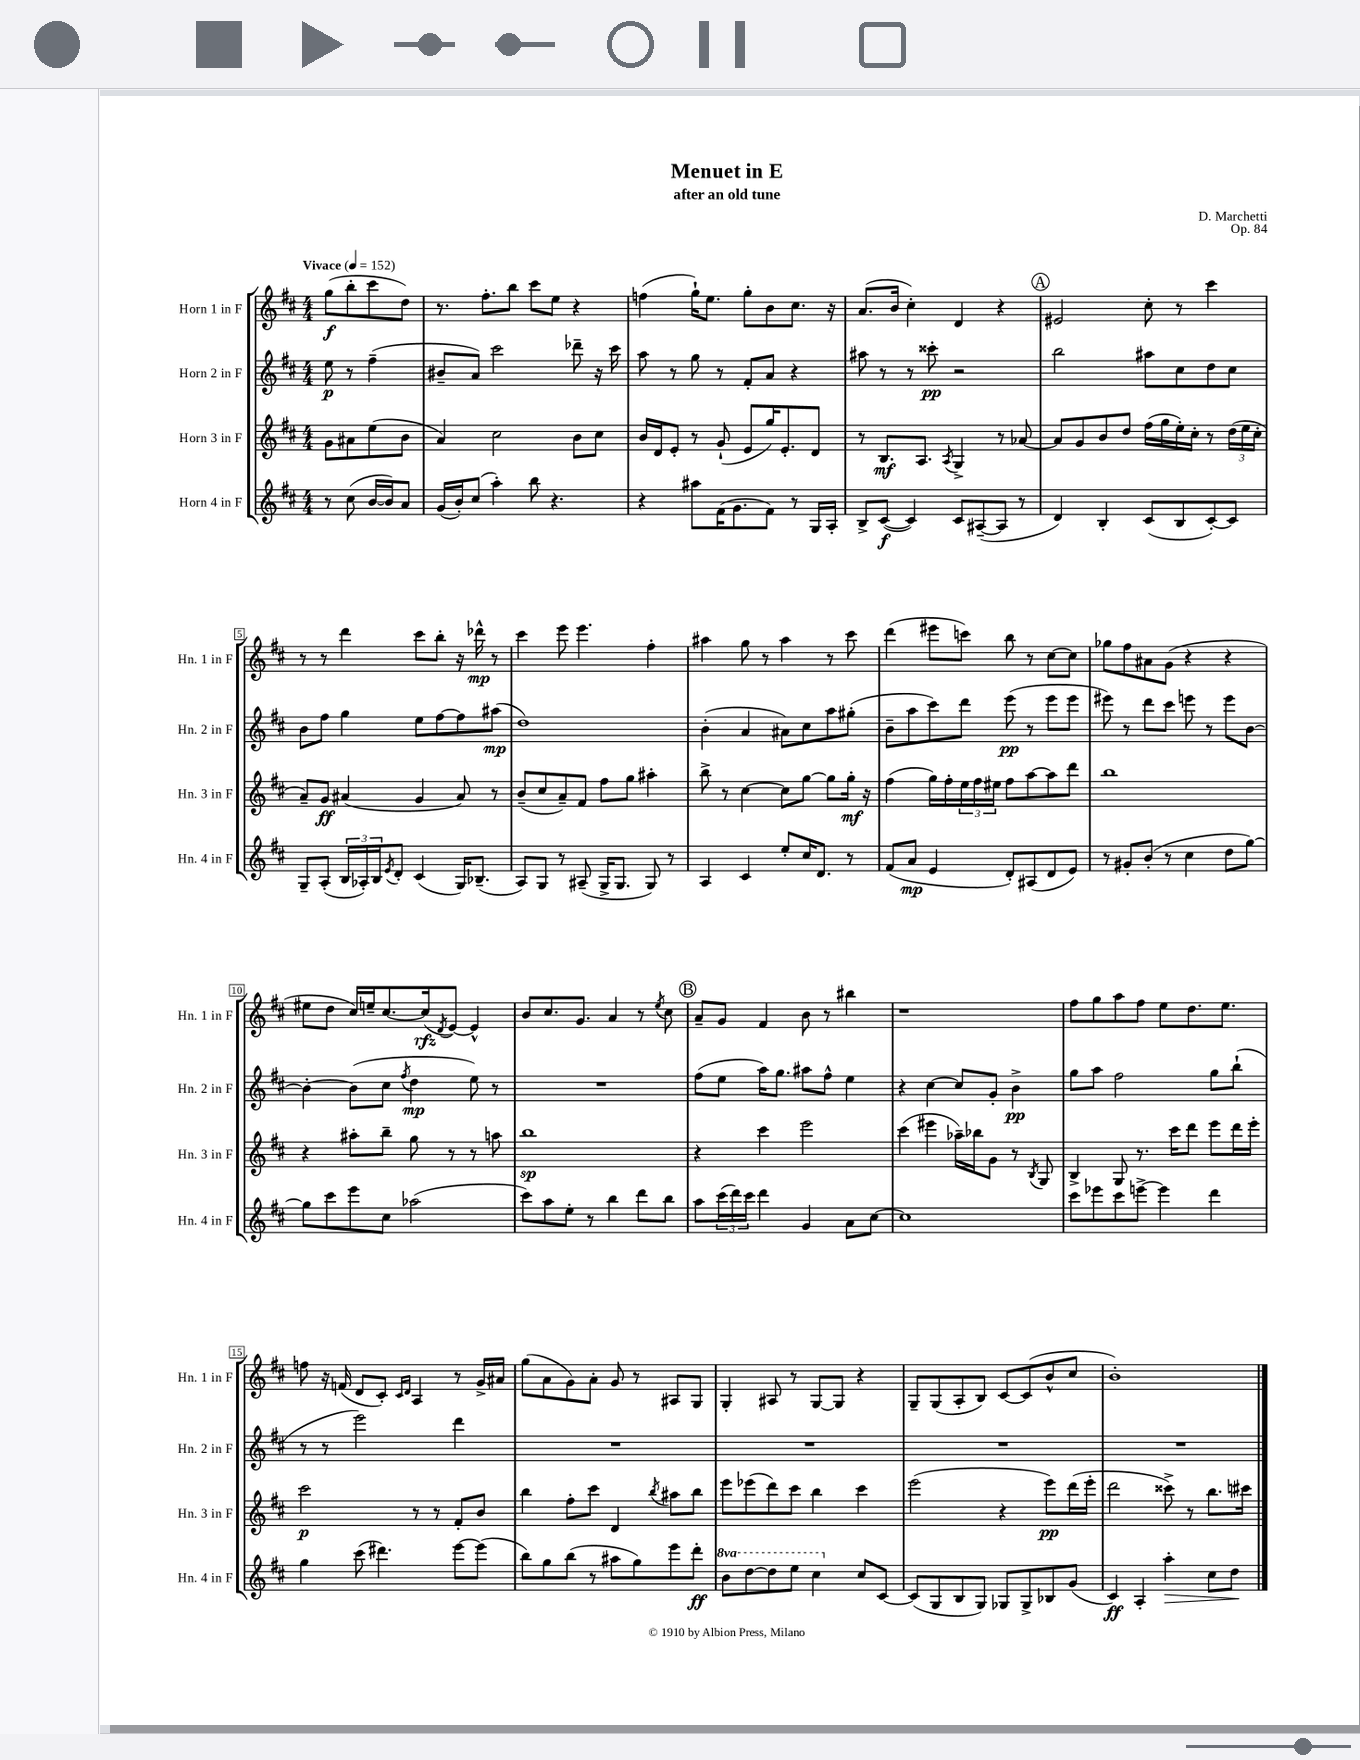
\header { title = "Menuet in E" composer = "D. Marchetti" subtitle = "after an old tune" opus = "Op. 84" }
<<
\new StaffGroup <<
\new Staff = "s0" \with { instrumentName = "Horn 1 in F" shortInstrumentName = "Hn. 1 in F" } {
    \clef treble \key d \major \numericTimeSignature \time 4/4 \partial 2 \tempo "Vivace" 4 = 152
    g''8\f( b''8-. cis'''8 d''8) |
    r8. fis''8.-. b''8 cis'''8 e''8 r4 |
    f''4( g''16-!) e''8. g''8-. b'8 cis''8. r16 |
    a'8.( b'16 cis''4-.) d'4 r4 |
    \mark \markup { \circle "A" } eis'2 cis''8-. r8 cis'''4 |
    r8 r8 d'''4 cis'''8 b''8-. r16 des'''16-^\mp r8 |
    cis'''4 e'''8 e'''4. fis''4-. |
    ais''4 g''8 r8 ais''4 r8 cis'''8 |
    d'''4( eis'''8 c'''8) b''8 r8 cis''8~ cis''8 |
    ges''8 fis''8 ais'8 g'8( r4 r4 |
    eis''8 d''8 cis''16) e''16-- cis''8.~ cis''16\rfz( \acciaccatura { d'8 } e'8~) e'4-^ |
    b'8 cis''8. g'8. a'4 r8 \acciaccatura { e''8 } cis''8 |
    \mark \markup { \circle "B" } a'8-- g'8 fis'4 b'8 r8 bis''4 |
    r1 |
    fis''8 g''8 a''8 fis''8 e''8 d''8. e''8. |
    f''8 r16 f'16( d'8 cis'8-.) \grace { cis'16 d'16 } a4 r8 g'16-> ais'16 |
    g''8( a'8 g'8) a'8-. g'8 r8 ais8 g8 |
    g4-. ais8 r8 g8~ g8 r4 |
    g8-- g8( a8-. b8) cis'8~ cis'8( b'8-^ cis''8 |
    b'1-.) \bar "|." |
}
\new Staff = "s1" \with { instrumentName = "Horn 2 in F" shortInstrumentName = "Hn. 2 in F" } {
    \clef treble \key d \major \numericTimeSignature \time 4/4 \partial 2
    e''8\p r8 fis''4--( |
    bis'8-- a'8) cis'''2 des'''8-- r16 cis'''16 |
    a''8 r8 g''8 r8 fis'8-. a'8 r4 |
    ais''8 r8 r8 cisis'''8-.\pp r2 |
    \mark \markup { \circle "A" } b''2 ais''8 cis''8 d''8 cis''8 |
    b'8 fis''8 g''4 e''8 fis''8~ fis''8 ais''8\mp( |
    d''1) |
    b'4-.( a'4 ais'8) cis''8 a''8 gis''8-.( |
    b'8-- a''8 cis'''8) d'''8 e'''8\pp( r8 e'''8 e'''8 |
    eis'''8) r8 d'''8 cis'''8 e'''8 r8 e'''8 b'8~ |
    b'4~-. b'8( cis''8 \acciaccatura { fis''8 } d''4\mp e''8) r8 |
    R1 |
    \mark \markup { \circle "B" } fis''8( e''8 a''16) g''8. ais''8 fis''8-^ e''4 |
    r4 cis''4~ cis''8 g'8-. b'4->\pp |
    g''8 a''8 fis''2 g''8 b''8-!( |
    r8 r8 e'''2) d'''4 |
    R1 |
    R1 |
    R1 |
    R1 \bar "|." |
}
\new Staff = "s2" \with { instrumentName = "Horn 3 in F" shortInstrumentName = "Hn. 3 in F" } {
    \clef treble \key d \major \numericTimeSignature \time 4/4 \partial 2
    g'8 ais'8 e''8( b'8 |
    a'4) cis''2 b'8 cis''8 |
    b'16 d'16 e'8-. r8 g'8-!( e'8 g''16) e'8.-. d'8 |
    r8 b8.\mf a8. \acciaccatura { a8 } g4-> r8 aes'8~ |
    \mark \markup { \circle "A" } aes'8 g'8 b'8 d''8 fis''16( g''16 e''16-.) cis''16-. r8 \tuplet 3/2 { d''16( e''16 cis''16-. } |
    a'8--) g'8\ff ais'4( g'4 ais'8) r8 |
    b'8--( cis''8 a'8--) fis'8 fis''8 g''8 ais''4-. |
    b''8-> r8 cis''4~ cis''8 g''8~ g''8 g''16-.\mf r16 |
    fis''4( g''16) fis''16-. \tuplet 3/2 { e''16 fis''16 eis''16 } fis''8 a''8~ a''8 d'''8 |
    b''1 |
    r4 ais''8-. b''8-- g''8 r8 r8 a''8 |
    b''1\sp |
    \mark \markup { \circle "B" } r4 cis'''4 e'''2 |
    cis'''4( eis'''4 aes''16--) bes''16 g'8 r8 \acciaccatura { b8 } g8 |
    b4-> g8 r8. cis'''16 d'''8 e'''8 d'''16 e'''16-. |
    cis'''2\p r8 r8 fis'8-. b'8 |
    b''4 fis''8-. cis'''8 d'4 \acciaccatura { b''8 } ais''8 b''8 |
    e'''8 ees'''8( d'''8) cis'''8 b''4 cis'''4 |
    e'''2( r4 e'''8\pp) d'''16( e'''16-. |
    d'''2 cisis'''8->) r8 b''8. cis'''16 \bar "|." |
}
\new Staff = "s3" \with { instrumentName = "Horn 4 in F" shortInstrumentName = "Hn. 4 in F" } {
    \clef treble \key d \major \numericTimeSignature \time 4/4 \set Staff.ottavationMarkups = #ottavation-simple-ordinals \partial 2
    r8 cis''8( b'16~ b'16) a'8 |
    g'16( b'16-.) cis''8( a''4-.) b''8 r4. |
    r4 ais''8 fis'16( g'8. fis'8) r8 g16 a16-. |
    b8-> cis'8~\f( cis'4) cis'8 ais8~--( ais8 r8 |
    \mark \markup { \circle "A" } d'4) b4-. cis'8( b8 cis'8~-.) cis'8 |
    g8-- a8-.( \tuplet 3/2 { b16 aes16-.) b16 } \acciaccatura { e'8 } d'8-. cis'4( g16) bes8.--( |
    a8) g8 r8 ais8--( g16-> g8. g8) r8 |
    a4 cis'4 e''8-. cis''16 d'8. r8 |
    fis'8( a'8\mp e'4 d'8-.) ais8( d'8 e'8) |
    r8 gis'8-. b'8-.( r8 cis''4 d''8 g''8~) |
    g''8 cis'''8 e'''8 cis''8 aes''2( |
    cis'''8) a''8 e''8-. r8 b''4 d'''8 b''8 |
    \mark \markup { \circle "B" } a''8 \tuplet 3/2 { cis'''16( d'''16) cis'''16 } d'''4 g'4 a'8 cis''8~ |
    cis''1 |
    cis'''8 ees'''8 cis'''8 e'''8~-> e'''4 d'''4 |
    g''4 cis'''8( dis'''4.) e'''8~ e'''8( |
    b''8) g''8 b''8( r8 ais''8 g''8) e'''8 d'''8-.\ff |
    \ottava #1 b''8 d'''8~ d'''8 e'''8 cis'''4 \ottava #0 cis''8 cis'8~ |
    cis'8( g8 b8 g8) ges8 ges8-> bes8 g'8( |
    cis'4\ff) a4-. a''4-.\> cis''8 d''8\! \bar "|." |
}
>>
>>
\layout { \context { \Score \override BarNumber.stencil = #(make-stencil-boxer 0.1 0.3 ly:text-interface::print) } }
